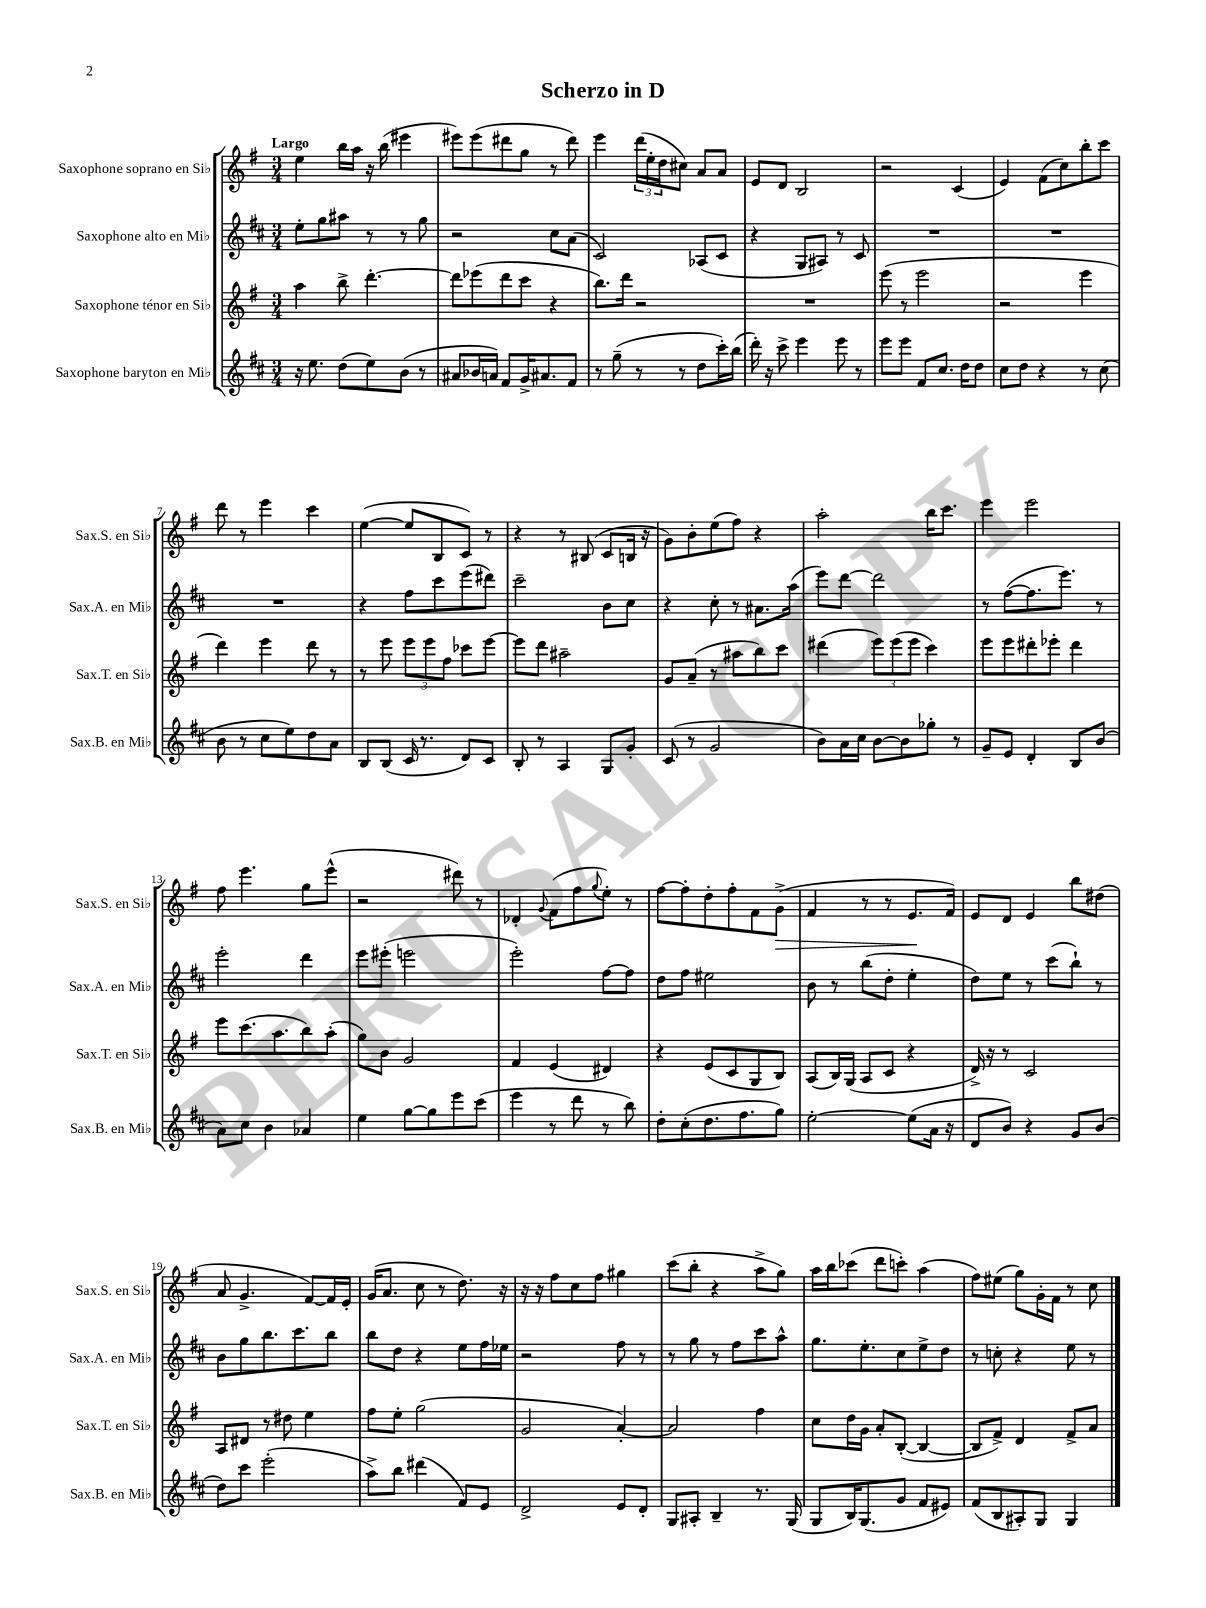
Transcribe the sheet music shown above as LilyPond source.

\header { title = "Scherzo in D" }
<<
\new StaffGroup <<
\new Staff = "s0" \with { instrumentName = "Saxophone soprano en Sib" shortInstrumentName = "Sax.S. en Sib" } {
    \clef treble \key g \major \numericTimeSignature \time 3/4 \tempo "Largo"
    e''4 b''16 a''16 r16 b''16( eis'''4 |
    eis'''8) eis'''8( dis'''8 g''8 r8 dis'''8) |
    e'''4 \tuplet 3/2 { d'''16( e''16-. d''16 } cis''8) a'8 a'8 |
    e'8 d'8 b2 |
    r2 c'4( |
    e'4) fis'8( c''8) b''8-. c'''8 |
    d'''8 r8 e'''4 c'''4 |
    e''4~( e''8 b8 c'8) r8 |
    r4 r8 bis8( c'8 b16 r16 |
    g'8) b'8-. e''8( fis''8) r4 |
    a''2-. b''16 c'''8. |
    e'''4 e'''2 |
    fis''8 e'''4. g''8 e'''8-^( |
    r2 dis'''8) r8 |
    des'4-. \appoggiatura { g'8 } fis'8( fis''8 \appoggiatura { g''8 } e''8-.) r8 |
    fis''8~ fis''8-. d''8-. fis''8-. fis'8 g'8->\>( |
    fis'4 r8 r8 e'8.\! fis'16) |
    e'8 d'8 e'4 b''8 dis''8( |
    a'8 g'4.-> fis'8~) fis'16 e'16-. |
    g'16( a'8. c''8 r8 d''8.) r16 |
    r16 r16 fis''8 c''8 fis''8 gis''4 |
    c'''8( b''8-. r4 a''8-> g''8) |
    a''16 b''16 ces'''8( d'''8 c'''8-.) a''4( |
    fis''8) eis''8( g''8) g'16-. fis'16 r8 c''8 \bar "|." |
}
\new Staff = "s1" \with { instrumentName = "Saxophone alto en Mib" shortInstrumentName = "Sax.A. en Mib" } {
    \clef treble \key d \major \numericTimeSignature \time 3/4
    e''8-. g''8 ais''8 r8 r8 g''8 |
    r2 cis''8 a'8( |
    cis'2) aes8( cis'8 |
    r4 g8 ais8) r8 cis'8 |
    R2. |
    R2. |
    R2. |
    r4 fis''8 cis'''8 e'''8( dis'''8) |
    cis'''2-- b'8 cis''8 |
    r4 cis''8-. r8 ais'8. a''16( |
    e'''8) d'''8~ d'''2 |
    r8 fis''8~( fis''8. e'''8.) r8 |
    e'''2-. d'''4 |
    e'''8 eis'''8-.( e'''2 |
    e'''2-.) fis''8~ fis''8 |
    d''8 fis''8 eis''2 |
    b'8 r8 b''8( d''8-. e''4-. |
    d''8) e''8 r8 cis'''8( b''8-!) r8 |
    b'8 g''8 b''8. cis'''8. b''8 |
    b''8 d''8 r4 e''8 fis''16 ees''16 |
    r2 fis''8 r8 |
    r8 g''8 r8 fis''8 cis'''8 a''8-^ |
    g''8. e''8.-. cis''8 e''8-> d''8 |
    r8 c''8-. r4 e''8 r8 \bar "|." |
}
\new Staff = "s2" \with { instrumentName = "Saxophone ténor en Sib" shortInstrumentName = "Sax.T. en Sib" } {
    \clef treble \key g \major \numericTimeSignature \time 3/4
    a''4 b''8-> d'''4.~-. |
    d'''8 ees'''8( d'''8 c'''8 r4 |
    b''8.) d'''16 r2 |
    R2. |
    e'''8( r8 e'''2 |
    r2 e'''4 |
    d'''4) e'''4 d'''8 r8 |
    r8 e'''8 \tuplet 3/2 { e'''8 e'''8 fis''8 } ces'''8 e'''8~ |
    e'''8 d'''8 ais''2-- |
    g'8 a'8--( r8 ais''8 b''8) c'''8 |
    dis'''4( \tuplet 3/2 { e'''8) e'''8( e'''8 } c'''4) |
    e'''8 e'''8 dis'''8-. ees'''8-. dis'''4 |
    e'''8 c'''8.( a''8. b''8) a''8-.( |
    g''8) b'8 g'2 |
    fis'4 e'4( dis'4) |
    r4 e'8( c'8 g8 b8) |
    a8( b16) g16( a8 c'8 r4 |
    d'16->) r16 r8 c'2 |
    a8 dis'8 r8 dis''8 e''4 |
    fis''8 e''8-. g''2( |
    g'2 a'4~-.) |
    a'2 fis''4 |
    c''8 d''16 g'16 a'8-. b8~-.( b4~ |
    b8 fis'8->) d'4 fis'8-> a'8 \bar "|." |
}
\new Staff = "s3" \with { instrumentName = "Saxophone baryton en Mib" shortInstrumentName = "Sax.B. en Mib" } {
    \clef treble \key d \major \numericTimeSignature \time 3/4
    r16 e''8. d''8( e''8) b'8( r8 |
    ais'8 bes'16 a'16) fis'8 g'16-> ais'8. fis'8 |
    r8 g''8--( r8 r8 d''8 cis'''16-.) b''16( |
    d'''16-.) r16 cis'''8-> e'''4 e'''8 r8 |
    e'''8 e'''8 fis'8 cis''8. d''16 d''8 |
    cis''8 d''8 r4 r8 cis''8( |
    b'8 r8 cis''8 e''8) d''8 a'8 |
    b8 b8( cis'16 r8. d'8) cis'8 |
    b8-. r8 a4 g8 g'8-. |
    cis'8( r8 g'2 |
    b'8) a'16 cis''16 b'8~ b'8 ges''8-. r8 |
    g'8-- e'8 d'4-. b8 b'8( |
    a'8) cis''8 b'4 aes'4 |
    e''4 g''8~ g''8 e'''8 cis'''8( |
    e'''4 r8 d'''8 r8 b''8) |
    d''8-. cis''8-.( d''8. fis''8. g''8) |
    e''2~-. e''8( a'16 r16 |
    d'8 b'8) r4 g'8 b'8( |
    d''8) cis'''8 e'''2-.( |
    a''8->) b''8 dis'''4( fis'8) e'8 |
    d'2-> e'8 d'8-. |
    g8 ais8-. b4-- r8. g16( |
    g8 b16) g8.( g'8 fis'8 eis'8) |
    fis'8( b8 ais8-.) g8 g4 \bar "|." |
}
>>
>>
